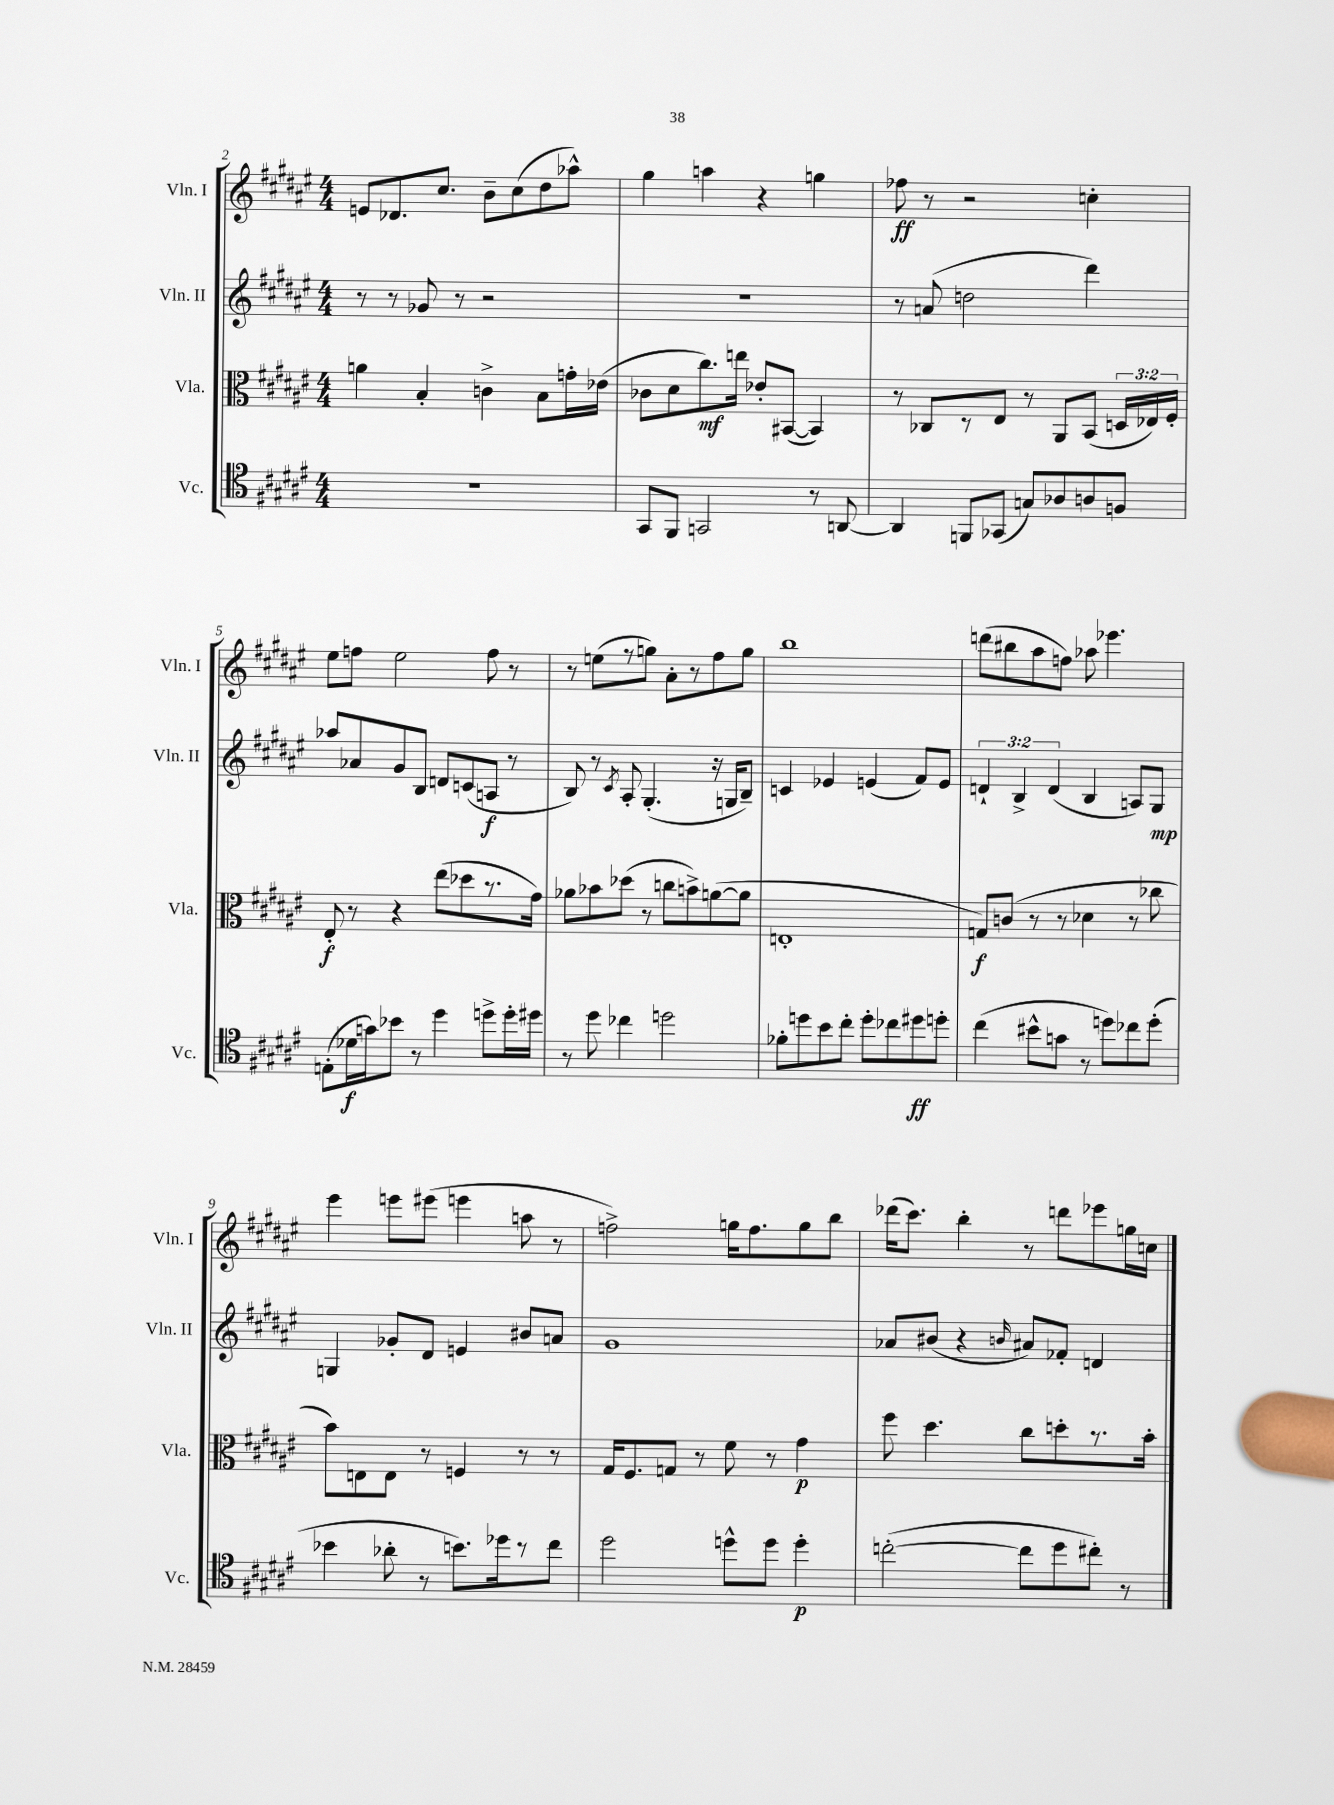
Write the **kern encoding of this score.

**kern	**dynam	**kern	**dynam	**kern	**dynam	**kern	**dynam
*part4	*part4	*part3	*part3	*part2	*part2	*part1	*part1
*staff4	*staff4	*staff3	*staff3	*staff2	*staff2	*staff1	*staff1
*I"Vc.	*	*I"Vla.	*	*I"Vln. II	*	*I"Vln. I	*
*I'Vc.	*	*I'Vla.	*	*I'Vln. II	*	*I'Vln. I	*
*clefC4	*	*clefC3	*	*clefG2	*	*clefG2	*
*k[f#c#g#d#a#e#]	*	*k[f#c#g#d#a#e#]	*	*k[f#c#g#d#a#e#]	*	*k[f#c#g#d#a#e#]	*
*M4/4	*	*M4/4	*	*M4/4	*	*M4/4	*
=2	=2	=2	=2	=2	=2	=2	=2
1r	.	4an\	.	8r	.	8en/L	.
.	.	.	.	8r	.	8.d-X/	.
.	.	4B'/	.	8g-X/	.	.	.
.	.	.	.	.	.	8.cc#/J	.
.	.	.	.	8r	.	.	.
.	.	4cn^\	.	2r	.	8b~\L	.
.	.	.	.	.	.	(8cc#\	.
.	.	8B\L	.	.	.	8dd#\	.
.	.	16gn'\L	.	.	.	8aa-X^^\J)	.
.	.	(16e-X\JJ	.	.	.	.	.
=3	=3	=3	=3	=3	=3	=3	=3
8GG#/L	.	8c-X\L	.	1r	.	4gg#\	.
8FF#/J	.	8d#\	.	.	.	.	.
2GGn/	.	8.cc#\)	mf	.	.	4aan\	.
.	.	16een\Jk	.	.	.	.	.
.	.	8e-X'/L	.	.	.	4r	.
.	.	([8BB#X/J	.	.	.	.	.
8r	.	4BB#/])	.	.	.	4ggn\	.
[8AAn/	.	.	.	.	.	.	.
=4	=4	=4	=4	=4	=4	=4	=4
4AA/]	.	8r	.	8r	.	8ff-X\	ff
.	.	8C-X/L	.	(8an/	.	8r	.
8FFn/L	.	8r	.	2ddn\	.	2r	.
(8GG-X/J	.	8E#/J	.	.	.	.	.
8Gn/L)	.	8r	.	.	.	.	.
8A-X/	.	8AA#/L	.	.	.	.	.
8An/	.	(8BB/J	.	4ddd#\)	.	4ccn'\	.
8Fn/J	.	24Dn/LL	.	.	.	.	.
.	.	24E-X/)	.	.	.	.	.
.	.	24F#'/JJ	.	.	.	.	.
!!LO:LB:g=z
=5	=5	=5	=5	=5	=5	=5	=5
(8En'\L	.	8E#'/	f	8aa-X/L	.	8ee#\L	.
16d-X\L	f	8r	.	8a-X/	.	8ffn\J	.
16gn\J)	.	.	.	.	.	.	.
8b-X\J	.	4r	.	8g#/	.	2ee#\	.
8r	.	.	.	8B/J	.	.	.
4dd#\	.	(8ee#\L	.	8dn/L	.	.	.
.	.	8dd-X\	.	(8cn/	.	.	.
8ddn^\L	.	8.r	.	8An/J	f	8ff\	.
16dd'\L	.	.	.	8r	.	8r	.
16dd#X\JJ	.	16g#\Jk)	.	.	.	.	.
=6	=6	=6	=6	=6	=6	=6	=6
8r	.	8a-X\L	.	8B/)	.	8r	.
8dd#\	.	8b-X\	.	8r	.	(8een\L	.
.	.	.	.	8qc#/	.	.	.
4cc-X\	.	(8dd-X\J	.	8A#'/	.	8r	.
.	.	8r	.	(4.G#'/	.	8ggn\J)	.
2ddn\	.	8ccn\L	.	.	.	8a#'\L	.
.	.	8bn^\)	.	.	.	8r	.
.	.	([8an\	.	16r	.	8ff#\	.
.	.	.	.	16Gn/KL	.	.	.
.	.	8a\J]	.	8B~/J)	.	8gg\J	.
=7	=7	=7	=7	=7	=7	=7	=7
8f-X'\L	.	1En'	.	4cn/	.	1bb	.
8ddn\	.	.	.	.	.	.	.
8b\	.	.	.	4e-X/	.	.	.
8cc#'\J	.	.	.	.	.	.	.
8dd'\L	.	.	.	(4en/	.	.	.
8cc-X\	.	.	.	.	.	.	.
8dd#X\	ff	.	.	8f#/L)	.	.	.
8ddn'\J	.	.	.	8e/J	.	.	.
=8	=8	=8	=8	=8	=8	=8	=8
(4cc#\	.	8Gn/L)	f	6dn`/	.	(8dddn\L	.
.	.	(8cn/J	.	.	.	8bb#X\	.
.	.	.	.	6B^/	.	.	.
8b#X^^\L	.	8r	.	.	.	8aa#\	.
.	.	.	.	(6d/	.	.	.
8gn\J	.	8r	.	.	.	8ffn\J)	.
8r	.	4d-X\	.	4B/	.	8aa-X\	.
8ddn\L)	.	.	.	.	.	4.eee-X\	.
8cc-X\	.	8r	.	8An/L)	.	.	.
(8dd'\J	.	8cc-X\	.	8G#/J	mp	.	.
!!LO:LB:g=z
=9	=9	=9	=9	=9	=9	=9	=9
4b-X\	.	8b\L)	.	4Gn/	.	4eee#\	.
.	.	8En\	.	.	.	.	.
8a-X'\	.	8E\J	.	8g-X'/L	.	8eeen\L	.
8r	.	8r	.	8d#/J	.	(8eee#X\J	.
8.bn\L)	.	4Fn/	.	4en/	.	4eeen\	.
16dd-X\k	.	.	.	.	.	.	.
8r	.	8r	.	8b#X/L	.	8aan\	.
8cc#\J	.	8r	.	8an/J	.	8r	.
=10	=10	=10	=10	=10	=10	=10	=10
2dd#\	.	16G#/KL	.	1g#	.	2ffn^\)	.
.	.	8.F#/	.	.	.	.	.
.	.	8Gn/J	.	.	.	.	.
.	.	8r	.	.	.	.	.
8ddn^^\L	.	8f#\	.	.	.	16ggn\KL	.
.	.	.	.	.	.	8.ff\	.
8dd\J	.	8r	.	.	.	.	.
4dd'\	p	4g#\	p	.	.	8gg\	.
.	.	.	.	.	.	8bb\J	.
=11	=11	=11	=11	=11	=11	=11	=11
([2ccn'\	.	8ff#\	.	8a-X/L	.	(16ddd-X\KL	.
.	.	.	.	.	.	8.ccc#\J)	.
.	.	4.dd#\	.	(8b#X/J	.	.	.
.	.	.	.	4r	.	4bb'\	.
.	.	.	.	16qqbn/	.	.	.
8cc\L]	.	8cc#\L	.	8a#X/L)	.	8r	.
8dd#\	.	8ddn'\	.	8f-X'/J	.	8dddn\L	.
8cc#X'\J)	.	8.r	.	4dn/	.	8eee-X\	.
8r	.	.	.	.	.	16ggn\L	.
.	.	16b'\Jk	.	.	.	16ccn\JJ	.
==	==	==	==	==	==	==	==
*-	*-	*-	*-	*-	*-	*-	*-
